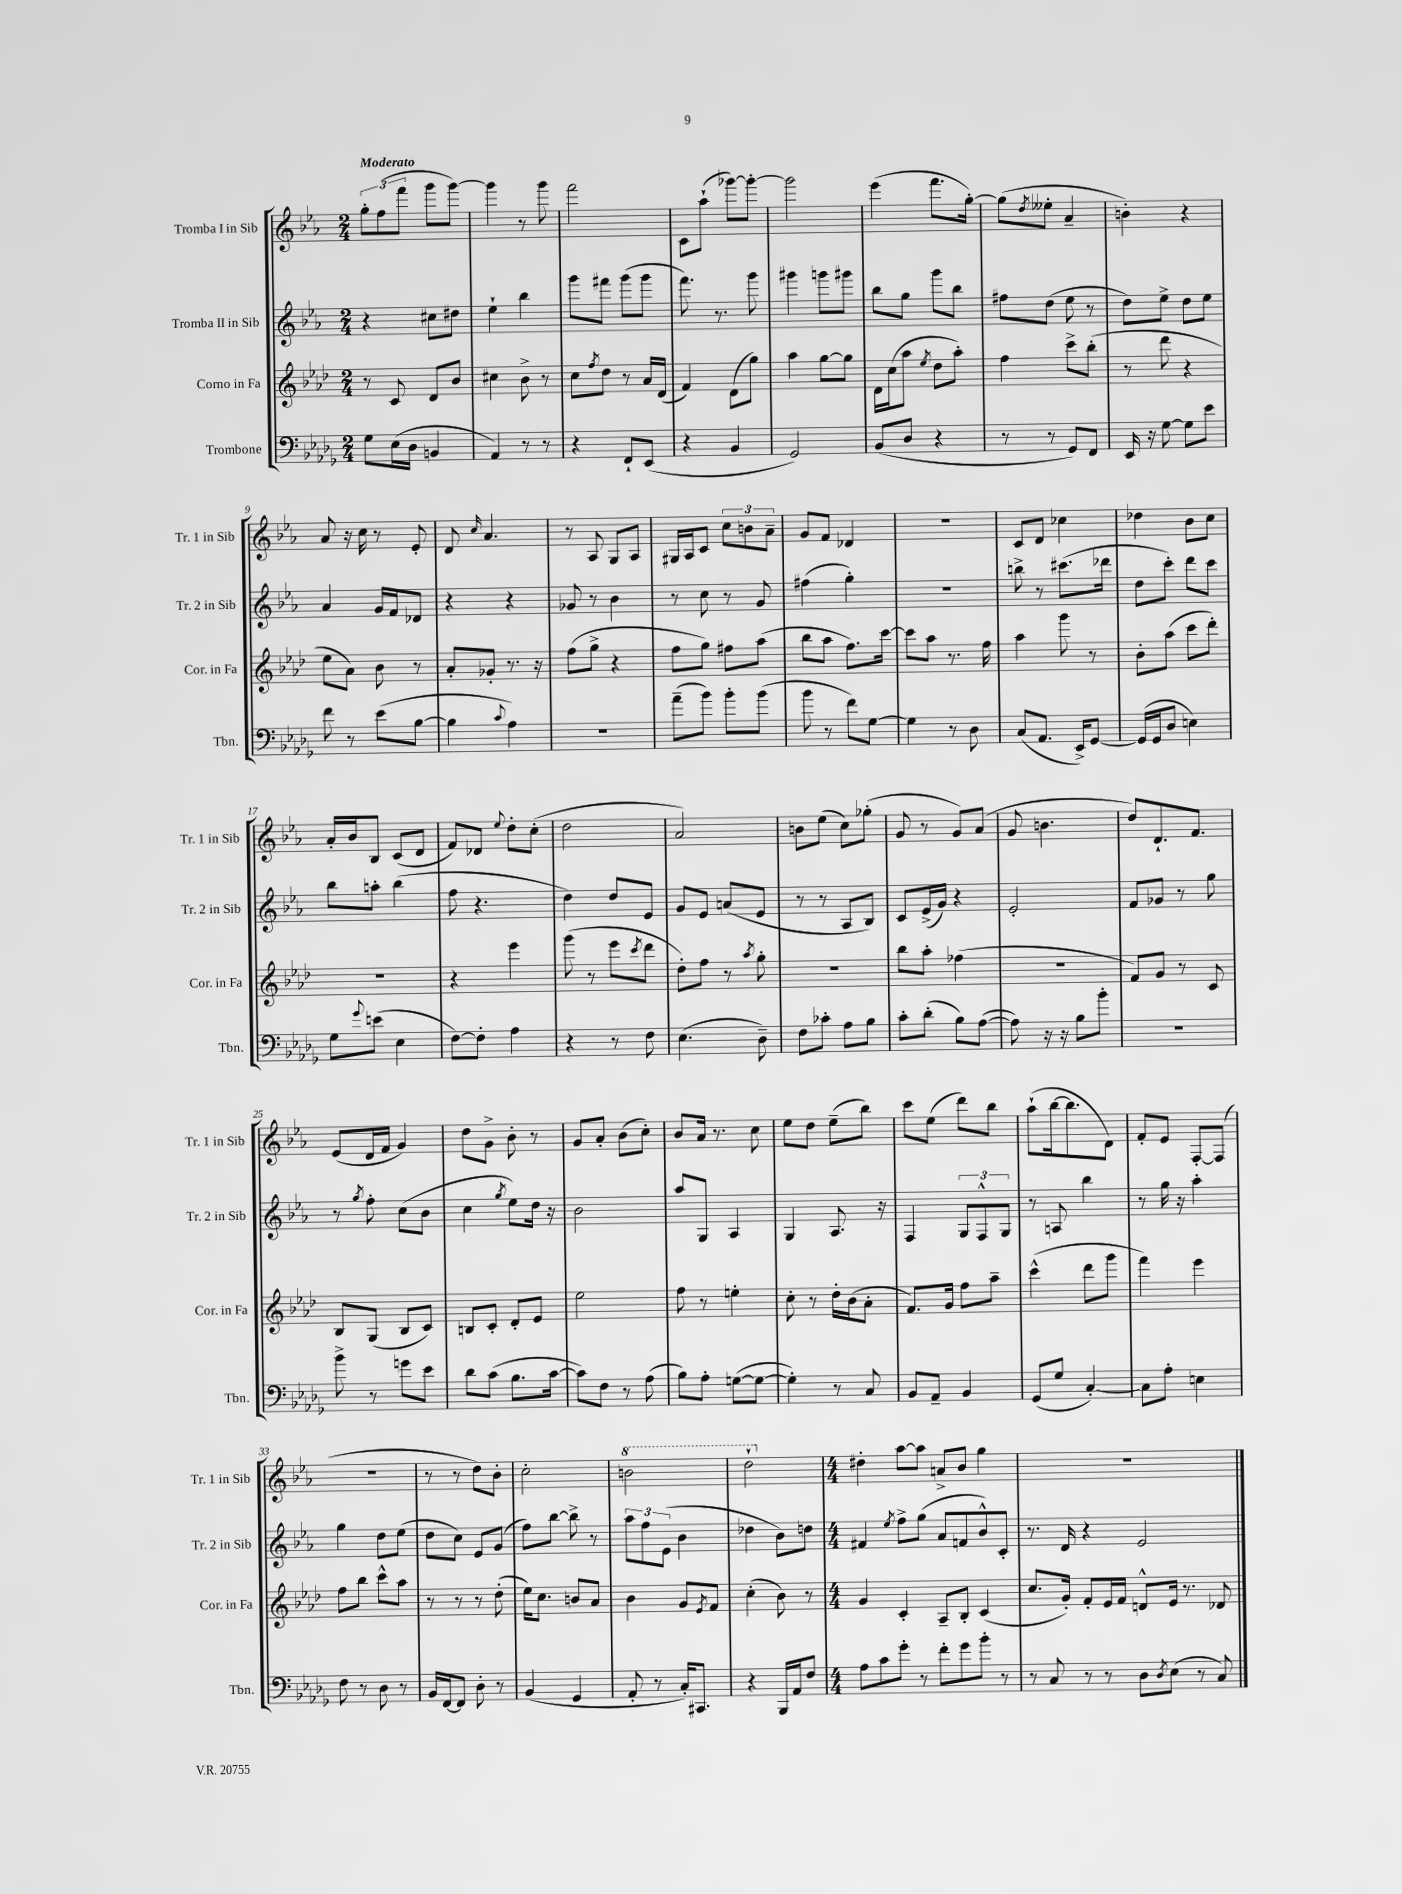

**kern	**kern	**kern	**kern
*part4	*part3	*part2	*part1
*staff4	*staff3	*staff2	*staff1
*I"Trombone	*I"Corno in Fa	*I"Tromba II in Sib	*I"Tromba I in Sib
*I'Tbn.	*I'Cor. in Fa	*I'Tr. 2 in Sib	*I'Tr. 1 in Sib
*clefF4	*clefG2	*clefG2	*clefG2
*k[b-e-a-d-g-]	*k[b-e-a-d-]	*k[b-e-a-]	*k[b-e-a-]
*M2/4	*M2/4	*M2/4	*M2/4
=1	=1	=1	=1
!	!	!	!LO:TX:a:B:t=Moderato
8G-\L	8r	4r	12gg'\L
.	.	.	(12ff\
(16E-\L	8c/	.	.
.	.	.	12fff\J
16D-\JJ	.	.	.
4BBn/	8d-/L	8cc#X\L	8ggg\L
.	8b-/J	8dd#X\J	[8ggg\J)
=2	=2	=2	=2
4AA-/)	4cc#X\	4ee-`\	4ggg\]
8r	8b-^\	4bb-\	8r
8r	8r	.	8ggg\
=3	=3	=3	=3
4r	8cc\L	8ggg\L	2fff\
.	8qff/	.	.
.	8dd-\J	8fff#X\J	.
8FF`/L	8r	(8ggg\L	.
(8EE-/J	16a-/LL	8ggg\J	.
.	(16d-/JJ	.	.
=4	=4	=4	=4
4r	4f/)	8.fff\)	8c\L
.	.	.	(8aa-`\J
.	.	8.r	.
4BB-/	(8d-\L	.	[8ggg-X\L)
.	8gg\J)	8ggg\	8ggg-'\J_
=5	=5	=5	=5
2GG-/)	4aa-\	4ggg#X\	2ggg-\]
.	[8gg\L	8gggn\L	.
.	8gg\J]	8ggg#X\J	.
=6	=6	=6	=6
(8BB-/L	16d-\LL	8bb-\L	(4eee-\
.	(16cc\J	.	.
8D-/J	8aa-\J	8gg\J	.
.	8qee-/	.	.
4r	8dd-\L	8ggg\L	8.fff\L
.	8aa-'\J)	8bb-\J	.
.	.	.	[16gg'\Jk)
=7	=7	=7	=7
8r	4ff\	8ff#X\L	(8gg\L]
.	.	.	8qdd/
8r	.	(8dd\J	8ee--X'\J
8GG-/L)	8ccc^\L	8ee-\	4a-~/
8FF/J	(8bb-'\J	8r	.
=8	=8	=8	=8
16EE-/	8r	8dd\L)	4bn'\)
16r	.	.	.
[8G-\	8ddd-\	8ee-^\J	.
8G-\L]	4r	8dd\L	4r
8e-\J	.	8ee-\J	.
!!LO:LB:g=z
=9	=9	=9	=9
8f\	8ee-\L	4a-/	8a-/
8r	8a-\J)	.	16r
.	.	.	16cc\
(8e-\L	8b-\	16g/LL	8r
.	.	16f/J	.
[8B-\J	8r	8d-X/J	8e-'/
=10	=10	=10	=10
4B-\]	8a-'/L	4r	8d/
.	.	.	16qqcc/
.	8g-X'/J	.	4.a-/
8qqc/	.	.	.
4A-\)	8.r	4r	.
.	16r	.	.
=11	=11	=11	=11
2r	(8ff\L	8g-X/	8r
.	8gg^\J	8r	8A-/
.	4r	4b-\	8G/L
.	.	.	8A-/J
=12	=12	=12	=12
(8a-~\L	8ff\L	8r	16G#X/LL
.	.	.	16A-/J
8b-\J)	8gg\J)	8cc\	8c/J
8b-'\L	8ff#X\L	8r	12cc\L
.	.	.	12bn\
(8b-\J	(8aa-\J	8g/	.
.	.	.	12a-~\J
=13	=13	=13	=13
8b-\	8bb-\L	(4ff#X\	8g/L
8r	8aa-\J	.	8f/J
8f\L)	8.ff\L)	4gg'\)	4d-X/
[8G-\J	.	.	.
.	[16ccc\Jk	.	.
=14	=14	=14	=14
4G-\]	8ccc\L]	2r	2r
.	8aa-\J	.	.
8r	8.r	.	.
8D-\	.	.	.
.	16ff\	.	.
=15	=15	=15	=15
(8C/L	4aa-\	8bbn^\	8c/L
8.AA-/J	.	8r	8d/J
.	8ggg\	(8.ccc#X\L	4cc-X\
16EE-^/KL)	.	.	.
[8GG-/J	8r	.	.
.	.	16ddd-X\Jk	.
=16	=16	=16	=16
(16GG-/LL]	8b-'\L	8dd\L	4dd-X\
16GG-/J	.	.	.
8D-/J	(8aa-\J	8ccc'\J)	.
4En\)	8ccc\L	8ddd\L	8b-\L
.	8ddd-'\J)	8ccc\J	8cc\J
!!LO:LB:g=z
=17	=17	=17	=17
8G-\L	2r	8bb-\L	16a-'/LL
.	.	.	16b-/J
8qqg-/	.	.	.
(8en\J	.	8aan'\J	8B-/J
4E-\	.	(4bb-\	(8c/L
.	.	.	8d/J
=18	=18	=18	=18
[8F\L)	4r	8ff\	8f/L)
8F'\J]	.	4.r	8d-X/J
.	.	.	8qqee-/
4A-\	4eee-\	.	8dd'\L
.	.	.	(8cc'\J
=19	=19	=19	=19
4r	(8ggg\	4dd\)	2dd\
.	8r	.	.
8r	8eee-\L	8dd/L	.
.	8qccc/	.	.
8F\	8ddd-\J	8e-/J	.
=20	=20	=20	=20
(4.E-\	8dd-'\L)	8g/L	2a-/)
.	8ff\J	8e-/J	.
.	8r	(8an/L	.
.	8qaa-/	.	.
8D-~\)	8gg'\	8e-/J	.
=21	=21	=21	=21
8F\L	2r	8r	8bn\L
8c-X'\J	.	8r	(8ee-\J
8A-\L	.	8A-/L	8cc\L)
8B-\J	.	8B-/J)	(8gg-X'\J
=22	=22	=22	=22
8c'\L	8bb-\L	8c/L	8g/
(8d-'\J	8aa-'\J	(16e-^/L	8r
.	.	16g/JJ)	.
8B-\L)	(4ff-X\	4r	8g/L)
([8A-\J	.	.	(8a-/J
=23	=23	=23	=23
8A-\])	2r	2e-'/	8g/
16r	.	.	4.bn\
16r	.	.	.
8B-\L	.	.	.
8b-'\J	.	.	.
=24	=24	=24	=24
2r	8f/L)	8f/L	8dd/L)
.	8g/J	8g-X/J	8.d`/
.	8r	8r	.
.	.	.	8.f/J
.	8c/	8gg\	.
!!LO:LB:g=z
=25	=25	=25	=25
8b-^\	8B-/L	8r	(8e-/L
.	.	8qgg/	.
8r	(8G/J	8ff'\	16d/L
.	.	.	16f/JJ
8gn\L	8B-/L	(8cc\L	4g/)
8e-\J	8c/J)	8b-\J	.
=26	=26	=26	=26
8d-\L	8Bn/L	4cc\	8dd\L
(8c\J	8c'/J	.	8g^\J
.	.	8qgg/	.
8.B-\L	8d-'/L	8ee-\L)	8b-'\
.	8e-/J	16dd\Jk	8r
[16c\Jk	.	16r	.
=27	=27	=27	=27
8c\L])	2ee-\	2b-\	8g/L
8F\J	.	.	8a-'/J
8r	.	.	(8b-\L
(8A-\	.	.	8cc'\J)
=28	=28	=28	=28
8B-\L)	8ff\	8aa-/L	8b-/L
8A-'\J	8r	8G/J	16a-/Jk
.	.	.	8.r
([8Gn\L	4een'\	4A-/	.
8G\J_	.	.	8cc\
=29	=29	=29	=29
4G'\])	8cc'\	4G/	8ee-\L
.	8r	.	8dd\J
8r	16dd-'\LL	8.A-/	(8ee-~\L
.	(16b-\J	.	.
8C/	8a-'\J	.	8bb-\J)
.	.	16r	.
=30	=30	=30	=30
8BB-/L	8.f/L)	4F/	8ccc\L
8AA-~/J	.	.	(8ee-\J
.	16g/Jk	.	.
4BB-/	8ff\L	12G/L	8ddd\L)
.	.	12F^^/	.
.	8aa-~\J	.	8bb-\J
.	.	12G/J	.
=31	=31	=31	=31
(8GG-/L	(4ccc^^\	8r	(8aa-`\L
8G-/J	.	8An/	[16bb-\k
.	.	.	8.bb-\]
[4C'/)	8ddd-\L	4bb-\	.
.	8ggg\J	.	8d\J)
=32	=32	=32	=32
8C\L]	4fff\)	8r	8f'/L
8A-'\J	.	16gg\	8e-/J
.	.	16r	.
4En\	4eee-\	4aa-'\	[8F'/L
.	.	.	(8F/J]
!!LO:LB:g=z
=33	=33	=33	=33
8F\	8ff\L	4gg\	2r
8r	8bb-\J	.	.
8D-\	8ccc^^\L	8dd\L	.
8r	8aa-\J	(8ee-\J	.
=34	=34	=34	=34
16BB-/LL	8r	8dd\L	8r
[16FF/J	.	.	.
8FF/J]	8r	8cc\J)	8r
8D-'\	8r	8e-/L	8dd\L)
8r	(8dd-'\	(8g/J	8b-'\J
=35	=35	=35	=35
(4BB-/	16ee-\KL)	8ff\L)	2cc'\
.	8.cc\J	.	.
.	.	[8bb-\J	.
4GG-/	8bn/L	8bb-^\]	.
.	8a-/J	8r	.
=36	=36	=36	=36
*	*	*	*8va
8AA-'/	4b-\	12aa-\L	2bbn\
.	.	12ff\	.
8r	.	.	.
.	.	(12e-\J	.
16C'/KL)	8g/L	4b-\	.
8.CC#X/J	.	.	.
.	8qe-/	.	.
.	8f/J	.	.
=37	=37	=37	=37
4r	(4cc'\	4dd-X\	2ddd`\
16BBB-/LL	8b-\)	8b-\L)	.
16AA-/J	.	.	.
8F/J	8r	8ddn\J	.
=38	=38	=38	=38
*M4/4	*M4/4	*M4/4	*M4/4
*	*	*	*X8va
8A-\L	4g/	4f#X/	4dd#X'\
8c\	.	.	.
.	.	8qee-/	.
8g-'\J	4c'/	8ff^\L	[8aa-\L
8r	.	(8gg\J	8aa-\J]
8f'\L	8A-~/L	8a-/L	8an^/L
8g-\	8B-'/J	8fn/	8b-/J
8b-'\J	(4c/	8b-^^/)	4gg\
8r	.	8c'/J	.
=39	=39	=39	=39
8r	8.cc/L	8.r	1r
8C/	.	.	.
.	16g'/Jk)	16d/	.
8r	8f'/L	4r	.
8r	16e-/L	.	.
.	16f/JJ	.	.
8D-\L	8dn^^/L	2e-/	.
8qD-/	.	.	.
(8E-\J	16e-/Jk	.	.
.	8.r	.	.
8r	.	.	.
8C/)	8d-X/	.	.
==	==	==	==
*-	*-	*-	*-
